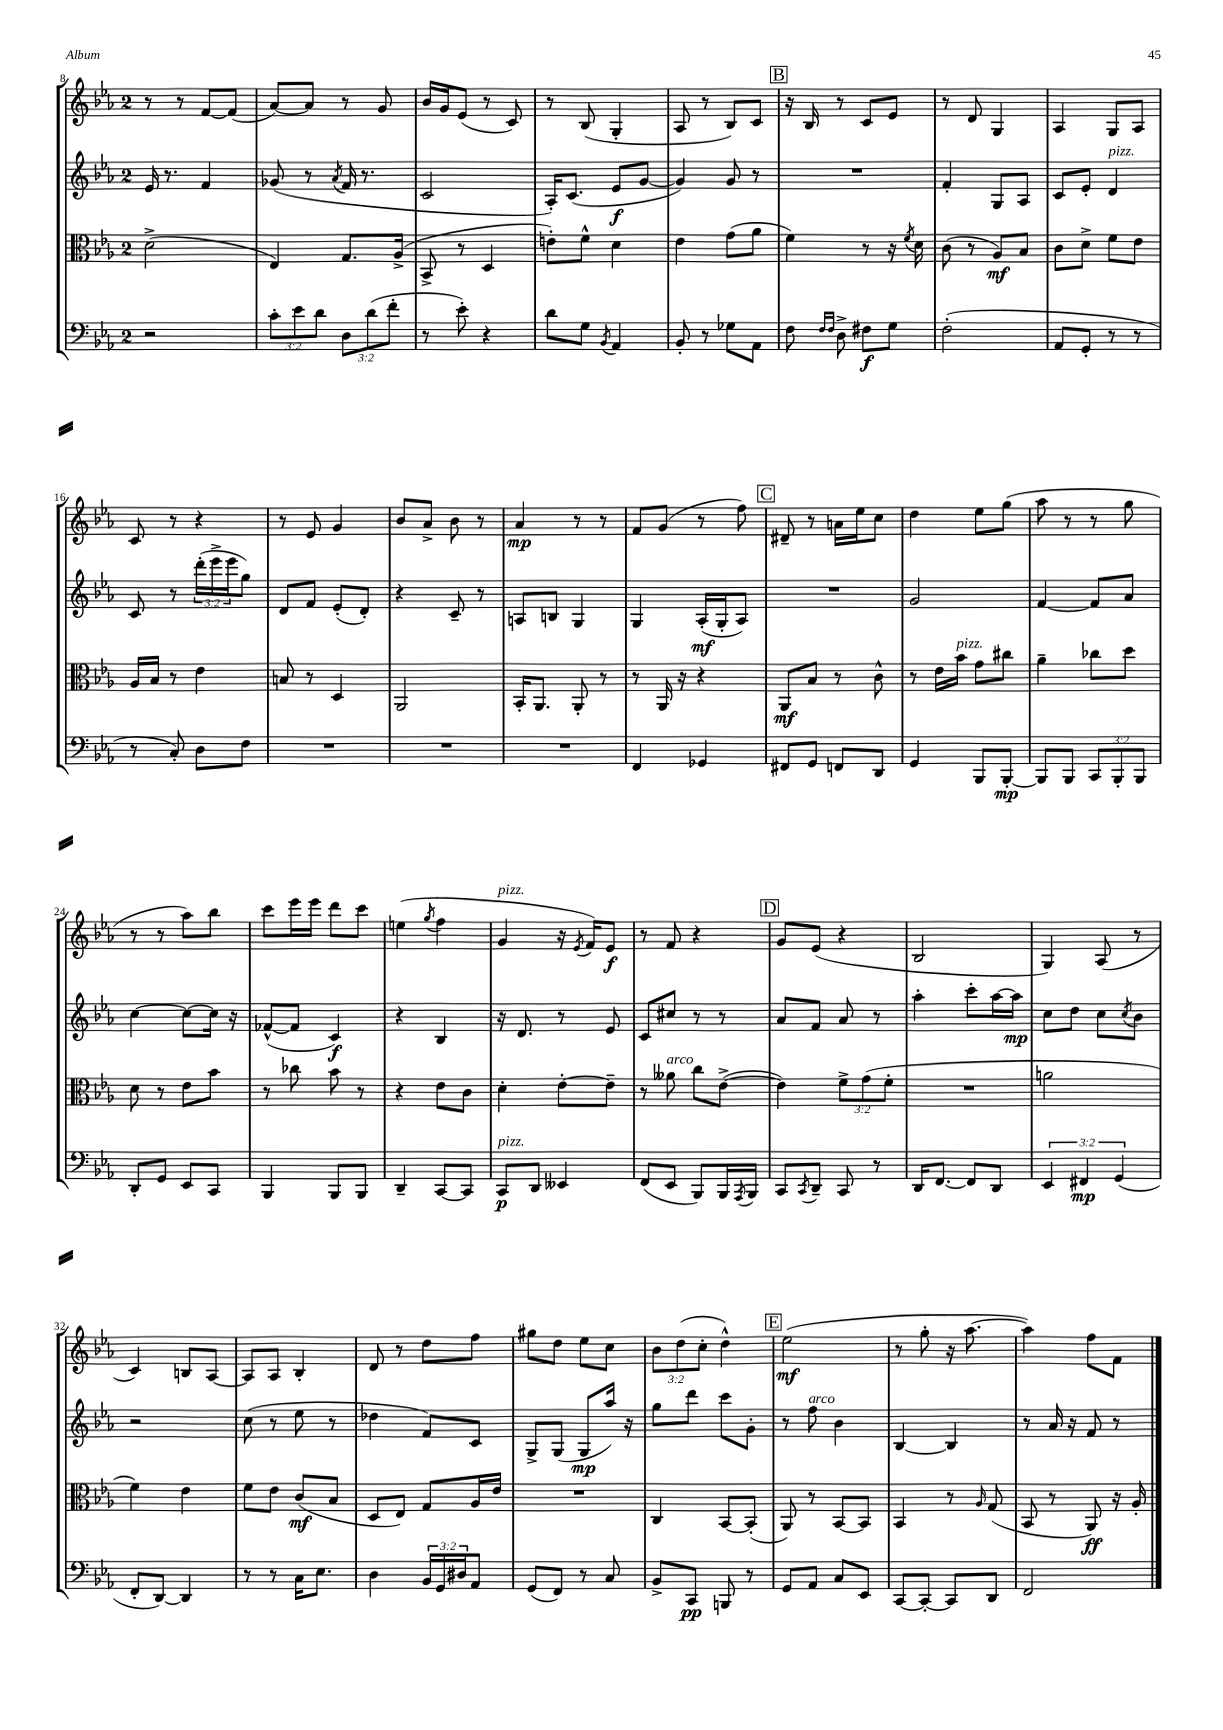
<<
\new StaffGroup <<
\new Staff = "s0" {
    \clef treble \key ees \major \once \override Staff.TimeSignature.style = #'single-digit \time 2/4 \override Staff.TupletNumber.text = #tuplet-number::calc-fraction-text
    r8 r8 f'8~ f'8( |
    aes'8~) aes'8 r8 g'8 |
    bes'16 g'16 ees'8( r8 c'8) |
    r8 bes8( g4-. |
    aes8 r8 bes8) c'8 |
    \mark \markup { \box "B" } r16 bes16 r8 c'8 ees'8 |
    r8 d'8 g4 |
    aes4 g8 aes8 |
    c'8 r8 r4 |
    r8 ees'8 g'4 |
    bes'8 aes'8-> bes'8 r8 |
    aes'4\mp r8 r8 |
    f'8 g'8( r8 f''8) |
    \mark \markup { \box "C" } dis'8-- r8 a'16 ees''16 c''8 |
    d''4 ees''8 g''8( |
    aes''8 r8 r8 g''8 |
    r8 r8 aes''8) bes''8 |
    c'''8 ees'''16 ees'''16 d'''8 c'''8 |
    e''4( \acciaccatura { g''8 } f''4 |
    g'4^\markup { \italic "pizz." } r16 \acciaccatura { ees'8 } f'16) ees'8\f |
    r8 f'8 r4 |
    \mark \markup { \box "D" } g'8 ees'8( r4 |
    bes2 |
    g4) aes8( r8 |
    c'4) b8 aes8~ |
    aes8 aes8 bes4-. |
    d'8 r8 d''8 f''8 |
    gis''8 d''8 ees''8 c''8 |
    \tuplet 3/2 { bes'8 d''8( c''8-. } d''4-^) |
    \mark \markup { \box "E" } ees''2\mf( |
    r8 g''8-. r16 aes''8.~ |
    aes''4) f''8 f'8 \bar "|." |
}
\new Staff = "s1" {
    \clef treble \key ees \major \once \override Staff.TimeSignature.style = #'single-digit \time 2/4 \override Staff.TupletNumber.text = #tuplet-number::calc-fraction-text
    ees'16 r8. f'4 |
    ges'8( r8 \acciaccatura { aes'8 } f'16 r8. |
    c'2 |
    aes16-.) c'8.( ees'8\f g'8~ |
    g'4) g'8 r8 |
    \mark \markup { \box "B" } R2 |
    f'4-. g8 aes8 |
    c'8 ees'8-. d'4^\markup { \italic "pizz." } |
    c'8 r8 \tuplet 3/2 { d'''16-.( ees'''16-> ees'''16 } g''8) |
    d'8 f'8 ees'8-.( d'8-.) |
    r4 c'8-- r8 |
    a8 b8 g4 |
    g4 aes16-.\mf( g16-. aes8) |
    \mark \markup { \box "C" } R2 |
    g'2 |
    f'4~ f'8 aes'8 |
    c''4~ c''8~ c''16 r16 |
    fes'8~-^( fes'8 c'4\f) |
    r4 bes4 |
    r16 d'8. r8 ees'8 |
    c'8 cis''8 r8 r8 |
    \mark \markup { \box "D" } aes'8 f'8 aes'8 r8 |
    aes''4-. c'''8-. aes''16~ aes''16\mp |
    c''8 d''8 c''8 \acciaccatura { c''8 } bes'8 |
    r2 |
    c''8( r8 ees''8 r8 |
    des''4 f'8) c'8 |
    g8-> g8( g8\mp aes''16) r16 |
    g''8 d'''8 c'''8 g'8-. |
    \mark \markup { \box "E" } r8 f''8^\markup { \italic "arco" } bes'4 |
    bes4~ bes4 |
    r8 aes'16 r16 f'8 r8 \bar "|." |
}
\new Staff = "s2" {
    \clef alto \key ees \major \once \override Staff.TimeSignature.style = #'single-digit \time 2/4 \override Staff.TupletNumber.text = #tuplet-number::calc-fraction-text
    d'2->( |
    ees4) g8. aes16->( |
    bes,8-> r8 d4 |
    e'8-.) f'8-^ d'4 |
    ees'4 g'8( aes'8 |
    \mark \markup { \box "B" } f'4) r8 r16 \acciaccatura { f'8 } d'16 |
    c'8( r8 aes8\mf) bes8 |
    c'8 d'8-> f'8 ees'8 |
    aes16 bes16 r8 ees'4 |
    b8 r8 d4 |
    aes,2 |
    bes,16-. aes,8. aes,8-. r8 |
    r8 aes,16 r16 r4 |
    \mark \markup { \box "C" } aes,8\mf bes8 r8 c'8-^ |
    r8 ees'16 bes'16^\markup { \italic "pizz." } g'8 cis''8 |
    aes'4-- ces''8 d''8 |
    d'8 r8 ees'8 bes'8 |
    r8 ces''8 bes'8 r8 |
    r4 ees'8 c'8 |
    d'4-. ees'8~-. ees'8-- |
    r8 aeses'8^\markup { \italic "arco" } c''8 ees'8~->( |
    \mark \markup { \box "D" } ees'4) \tuplet 3/2 { f'8-> g'8( f'8-. } |
    R2 |
    a'2 |
    f'4) ees'4 |
    f'8 ees'8 c'8\mf( bes8 |
    d8 ees8) g8 aes16 ees'16 |
    R2 |
    c4 bes,8~ bes,8-.( |
    \mark \markup { \box "E" } aes,8) r8 bes,8~ bes,8 |
    bes,4 r8 \grace { aes16 } g8( |
    bes,8 r8 aes,8\ff) r16 aes16-. \bar "|." |
}
\new Staff = "s3" {
    \clef bass \key ees \major \once \override Staff.TimeSignature.style = #'single-digit \time 2/4 \override Staff.TupletNumber.text = #tuplet-number::calc-fraction-text
    r2 |
    \tuplet 3/2 { c'8-. ees'8 d'8 } \tuplet 3/2 { d8 d'8( f'8-. } |
    r8 ees'8-.) r4 |
    d'8 g8 \acciaccatura { bes,8 } aes,4 |
    bes,8-. r8 ges8 aes,8 |
    \mark \markup { \box "B" } f8 \grace { f16 f16 } d8-> fis8\f g8 |
    f2-.( |
    aes,8 g,8-. r8 r8 |
    r8 c8-.) d8 f8 |
    R2 |
    R2 |
    R2 |
    f,4 ges,4 |
    \mark \markup { \box "C" } fis,8 g,8 f,8 d,8 |
    g,4 bes,,8 bes,,8~-.\mp |
    bes,,8 bes,,8 \tuplet 3/2 { c,8 bes,,8-. bes,,8 } |
    d,8-. g,8 ees,8 c,8 |
    bes,,4 bes,,8 bes,,8 |
    d,4-- c,8~ c,8 |
    c,8\p^\markup { \italic "pizz." } d,8 eeses,4 |
    f,8( ees,8 bes,,8) bes,,16 \acciaccatura { aes,,8 } bes,,16 |
    \mark \markup { \box "D" } c,8 \acciaccatura { c,8 } d,8-- c,8 r8 |
    d,16 f,8.~ f,8 d,8 |
    \tuplet 3/2 { ees,4 fis,4\mp g,4( } |
    f,8-. d,8~) d,4 |
    r8 r8 c16 ees8. |
    d4 \tuplet 3/2 { bes,16 g,16 dis16 } aes,8 |
    g,8( f,8) r8 c8 |
    bes,8-> c,8\pp b,,8 r8 |
    \mark \markup { \box "E" } g,8 aes,8 c8 ees,8 |
    c,8~ c,8~-. c,8 d,8 |
    f,2 \bar "|." |
}
>>
>>
\layout { \context { \Score currentBarNumber = #8 } }
